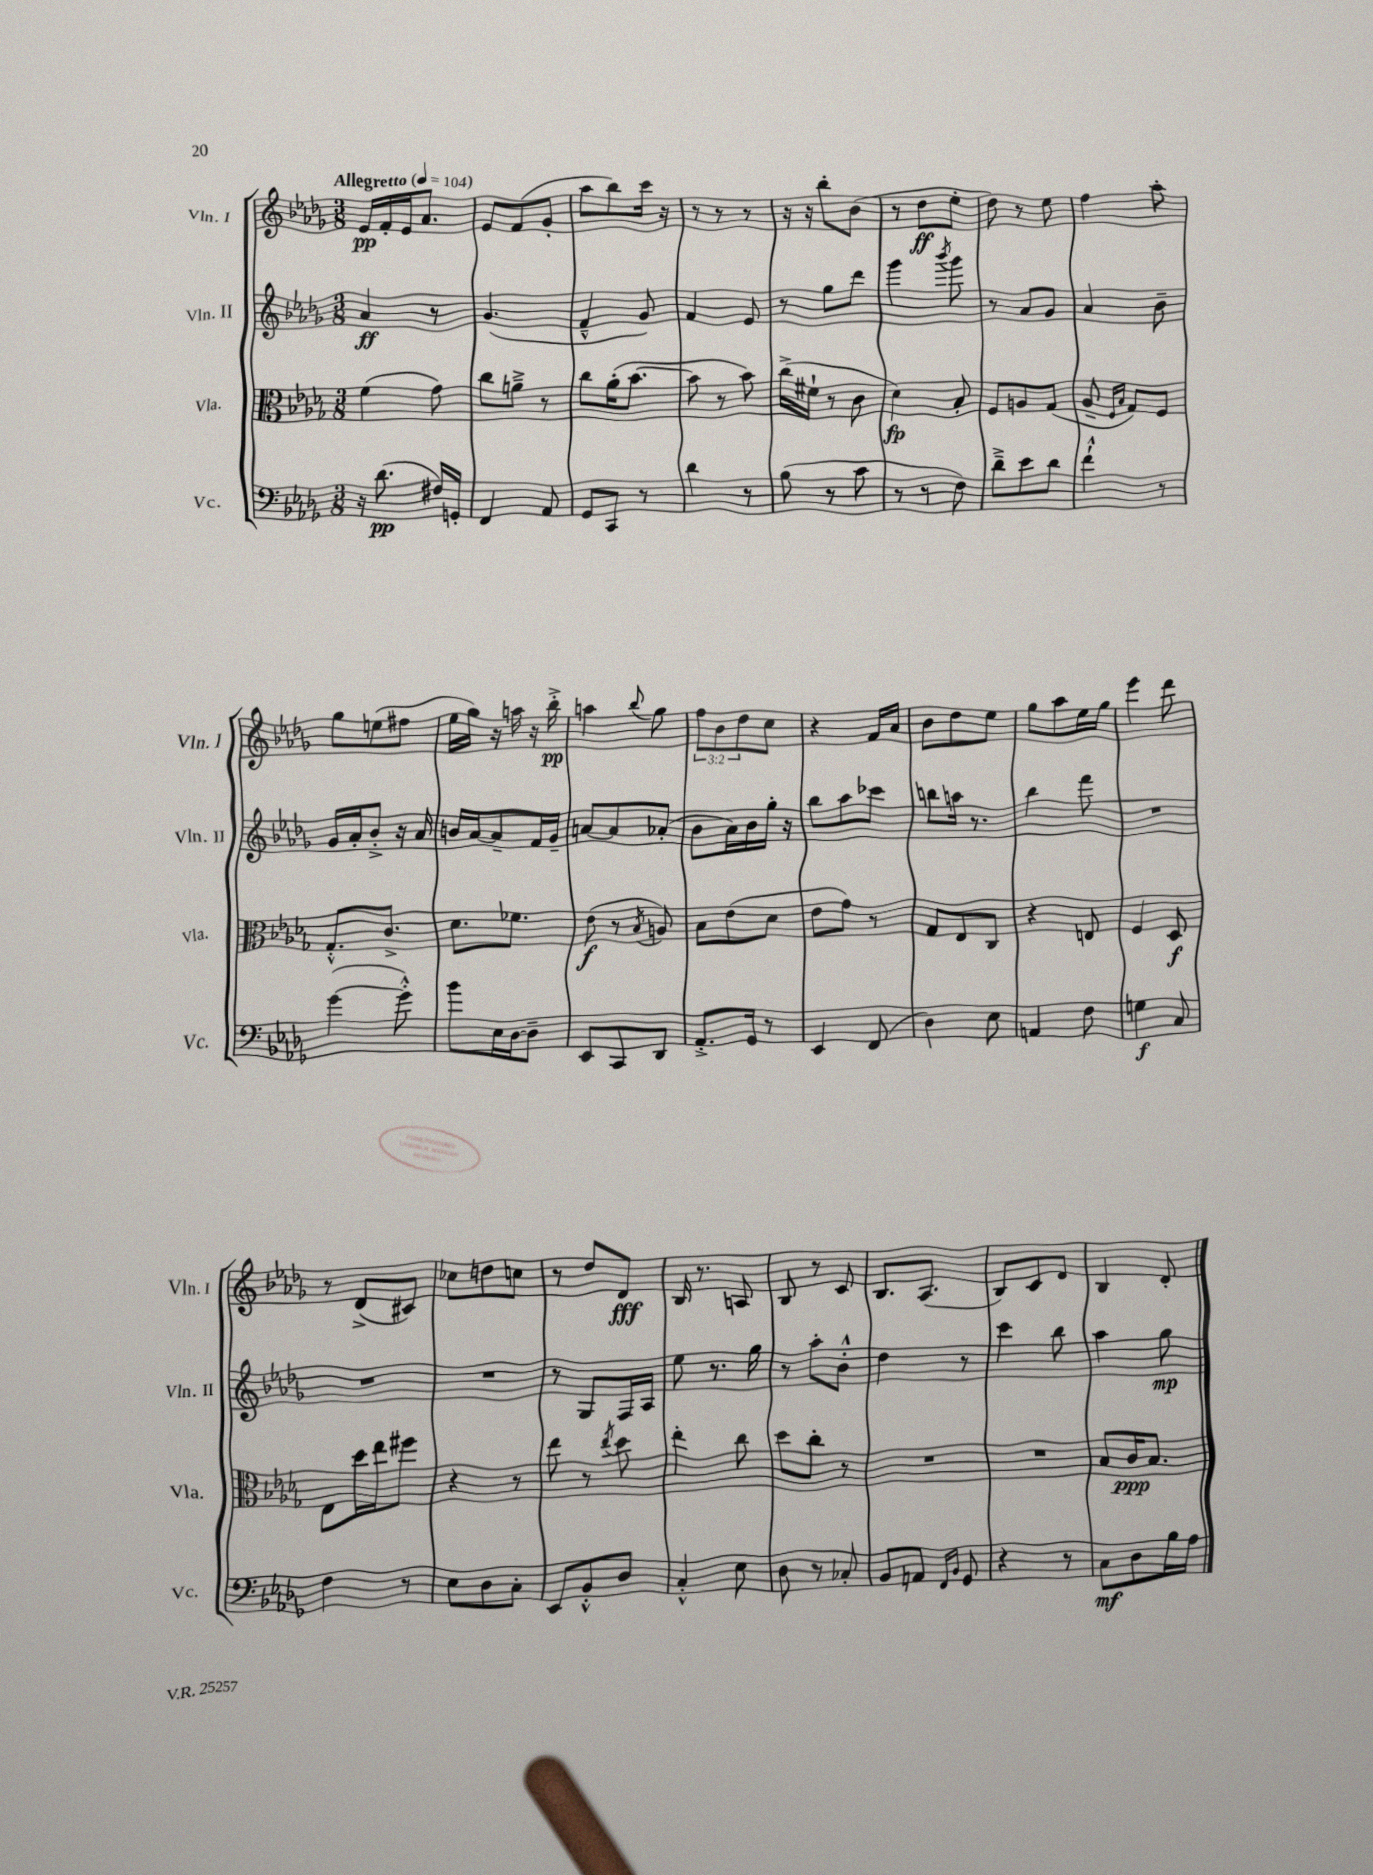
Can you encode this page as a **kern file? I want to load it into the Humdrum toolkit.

**kern	**dynam	**kern	**dynam	**kern	**dynam	**kern	**dynam
*part4	*part4	*part3	*part3	*part2	*part2	*part1	*part1
*staff4	*staff4	*staff3	*staff3	*staff2	*staff2	*staff1	*staff1
*I"Vc.	*	*I"Vla.	*	*I"Vln. II	*	*I"Vln. I	*
*I'Vc.	*	*I'Vla.	*	*I'Vln. II	*	*I'Vln. I	*
*clefF4	*	*clefC3	*	*clefG2	*	*clefG2	*
*k[b-e-a-d-g-]	*	*k[b-e-a-d-g-]	*	*k[b-e-a-d-g-]	*	*k[b-e-a-d-g-]	*
*M3/8	*	*M3/8	*	*M3/8	*	*M3/8	*
*MM104	*	*MM104	*	*MM104	*	*MM104	*
=1	=1	=1	=1	=1	=1	=1	=1
!	!	!	!	!	!	!LO:TX:a:B:t=Allegretto	!
16r	.	(4f\	.	4a-/	ff	16e-/LL	pp
(8.d-\	pp	.	.	.	.	16f'/	.
.	.	.	.	.	.	16e-/J	.
.	.	.	.	.	.	8.a-/J	.
16F#X/LL)	.	8g-\)	.	8r	.	.	.
16GGn'/JJ	.	.	.	.	.	.	.
=2	=2	=2	=2	=2	=2	=2	=2
4FF/	.	8cc\L	.	(4.g-/	.	8e-/L	.
.	.	8an~^\J	.	.	.	(8f/	.
8AA-/	.	8r	.	.	.	8g-'/J	.
=3	=3	=3	=3	=3	=3	=3	=3
8GG-/L	.	8cc\L	.	4f~^^/	.	8aa-\L	.
8CC/J	.	(16a-'\K	.	.	.	8bb-\)	.
.	.	[8.b-\J	.	.	.	.	.
8r	.	.	.	8g-/)	.	16ccc\Jk	.
.	.	.	.	.	.	16r	.
=4	=4	=4	=4	=4	=4	=4	=4
4d-\	.	8b-\]	.	4f/	.	8r	.
.	.	8r	.	.	.	8r	.
8r	.	8b-\)	.	8e-/	.	8r	.
=5	=5	=5	=5	=5	=5	=5	=5
(8B-\	.	(16cc^\LL	.	8r	.	16r	.
.	.	16f#X`\JJ	.	.	.	16r	.
8r	.	8r	.	8gg-\L	.	8bb-'\L	.
8c\	.	8c\	.	8ddd-\J	.	(8b-\J	.
=6	=6	=6	=6	=6	=6	=6	=6
8r	.	4d-\)	fp	4ggg-\	.	8r	.
8r	.	.	.	.	.	8dd-\L	ff
.	.	.	.	8qbbb-/	.	.	.
8F\)	.	8B-'/	.	8ggg-\	.	8ee-'\J	.
=7	=7	=7	=7	=7	=7	=7	=7
8d-~^\L	.	8F/L	.	8r	.	8dd-\)	.
8e-\	.	8An/	.	8a-/L	.	8r	.
8d-\J	.	(8G-/J	.	8g-/J	.	8ee-\	.
=8	=8	=8	=8	=8	=8	=8	=8
4f`^^\	.	8A-~/	.	4a-/	.	4ff\	.
.	.	16qqF/LL	.	.	.	.	.
.	.	16qqB-/JJ	.	.	.	.	.
.	.	8G-/L)	.	.	.	.	.
8r	.	8F/J	.	8b-~\	.	8aa-'\	.
!!LO:LB:g=z
=9	=9	=9	=9	=9	=9	=9	=9
([4g-\	.	8.G-'^^/L	.	16g-/LL	.	8gg-\L	.
.	.	.	.	16a-'/J	.	.	.
.	.	.	.	8b-'^/J	.	(8een\	.
.	.	8.c^/J	.	.	.	.	.
8g-'^^\])	.	.	.	16r	.	8ff#X\J	.
.	.	.	.	16a-/	.	.	.
=10	=10	=10	=10	=10	=10	=10	=10
8b-\L	.	8.d-\L	.	16bn/LL	.	16ee-\LL	.
.	.	.	.	[16a-/J	.	16gg-\JJ)	.
16E-\L	.	.	.	8a-~/]	.	16r	.
[16D-\J	.	8.f-X\J	.	.	.	16aan\	.
8D-~\J]	.	.	.	16f/L	.	16r	.
.	.	.	.	16g-~/JJ	.	16bb-'^\	pp
=11	=11	=11	=11	=11	=11	=11	=11
8EE-/L	.	(8e-\	f	[8an/L	.	4aan\	.
8CC/	.	8r	.	8a/]	.	.	.
.	.	8qB-/	.	.	.	8qqbb-/	.
8DD-/J	.	8An/)	.	(8a-X'/J	.	8gg-\	.
=12	=12	=12	=12	=12	=12	=12	=12
8.AA-'^/L	.	8B-\L	.	8b-\L	.	12ff\L	.
.	.	.	.	.	.	12b-\	.
.	.	(8e-\	.	16a-\L)	.	.	.
.	.	.	.	.	.	12dd-\	.
16GG-/Jk	.	.	.	16b-\	.	.	.
8r	.	8d-\J	.	16gg-'\JJ	.	8cc\J	.
.	.	.	.	16r	.	.	.
=13	=13	=13	=13	=13	=13	=13	=13
4EE-/	.	8e-\L	.	8bb-\L	.	4r	.
.	.	8g-\J)	.	8aa-\	.	.	.
(8FF/	.	8r	.	8ccc-X\J	.	16f/LL	.
.	.	.	.	.	.	16a-/JJ	.
=14	=14	=14	=14	=14	=14	=14	=14
4D-\)	.	8G-/L	.	8bbn\L	.	8b-\L	.
.	.	8E-/	.	16aan\Jk	.	8dd-\	.
.	.	.	.	8.r	.	.	.
8E-\	.	8C/J	.	.	.	8ee-\J	.
=15	=15	=15	=15	=15	=15	=15	=15
4AAn/	.	4r	.	4bb-\	.	8gg-\L	.
.	.	.	.	.	.	8aa-\	.
8F\	.	8En/	.	8fff\	.	16ee-\L	.
.	.	.	.	.	.	16gg-\JJ	.
=16	=16	=16	=16	=16	=16	=16	=16
4Gn\	f	4F/	.	4.r	.	4eee-\	.
8C/	.	8D-/	f	.	.	8ddd-\	.
!!LO:LB:g=z
=17	=17	=17	=17	=17	=17	=17	=17
4F\	.	8E-\L	.	4.r	.	8r	.
.	.	16dd-\L	.	.	.	(8d-^/L	.
.	.	16ee-\J	.	.	.	.	.
8r	.	8ff#X\J	.	.	.	8c#X/J)	.
=18	=18	=18	=18	=18	=18	=18	=18
8E-\L	.	4r	.	4.r	.	8cc-X\L	.
8D-\	.	.	.	.	.	8ddn\	.
8C'\J	.	8r	.	.	.	8ccn\J	.
=19	=19	=19	=19	=19	=19	=19	=19
8EE-/L	.	8ee-\	.	8r	.	8r	.
8BB-'^^/	.	8r	.	8G-/L	.	8dd-/L	.
.	.	8qee-/	.	.	.	.	.
8D-/J	.	8dd-\	.	16F/L	.	8d-/J	fff
.	.	.	.	16A-/JJ	.	.	.
=20	=20	=20	=20	=20	=20	=20	=20
4C'^^/	.	4ee-'\	.	8ee-\	.	16B-/	.
.	.	.	.	.	.	8.r	.
.	.	.	.	8.r	.	.	.
8E-\	.	8cc\	.	.	.	8An/	.
.	.	.	.	16gg-\	.	.	.
=21	=21	=21	=21	=21	=21	=21	=21
8D-\	.	8dd-\L	.	8r	.	8B-/	.
8r	.	8cc'\J	.	8aa-'\L	.	8r	.
8C-X'/	.	8r	.	8b-'^^\J	.	8c/	.
=22	=22	=22	=22	=22	=22	=22	=22
8BB-/L	.	4.r	.	4dd-\	.	8.B-/L	.
8AAn/J	.	.	.	.	.	.	.
.	.	.	.	.	.	(8.A-/J	.
16qqFF/LL	.	.	.	.	.	.	.
16qqBB-/JJ	.	.	.	.	.	.	.
8GG-/	.	.	.	8r	.	.	.
=23	=23	=23	=23	=23	=23	=23	=23
4r	.	4.r	.	4ccc\	.	8B-/L)	.
.	.	.	.	.	.	8c/	.
8r	.	.	.	8bb-\	.	8d-/J	.
=24	=24	=24	=24	=24	=24	=24	=24
8C\L	mf	8B-/L	.	4aa-\	.	4B-/	.
8D-\	.	16c/K	ppp	.	.	.	.
.	.	8.B-/J	.	.	.	.	.
16B-\L	.	.	.	8gg-\	mp	8d-'/	.
16A-\JJ	.	.	.	.	.	.	.
==	==	==	==	==	==	==	==
*-	*-	*-	*-	*-	*-	*-	*-
